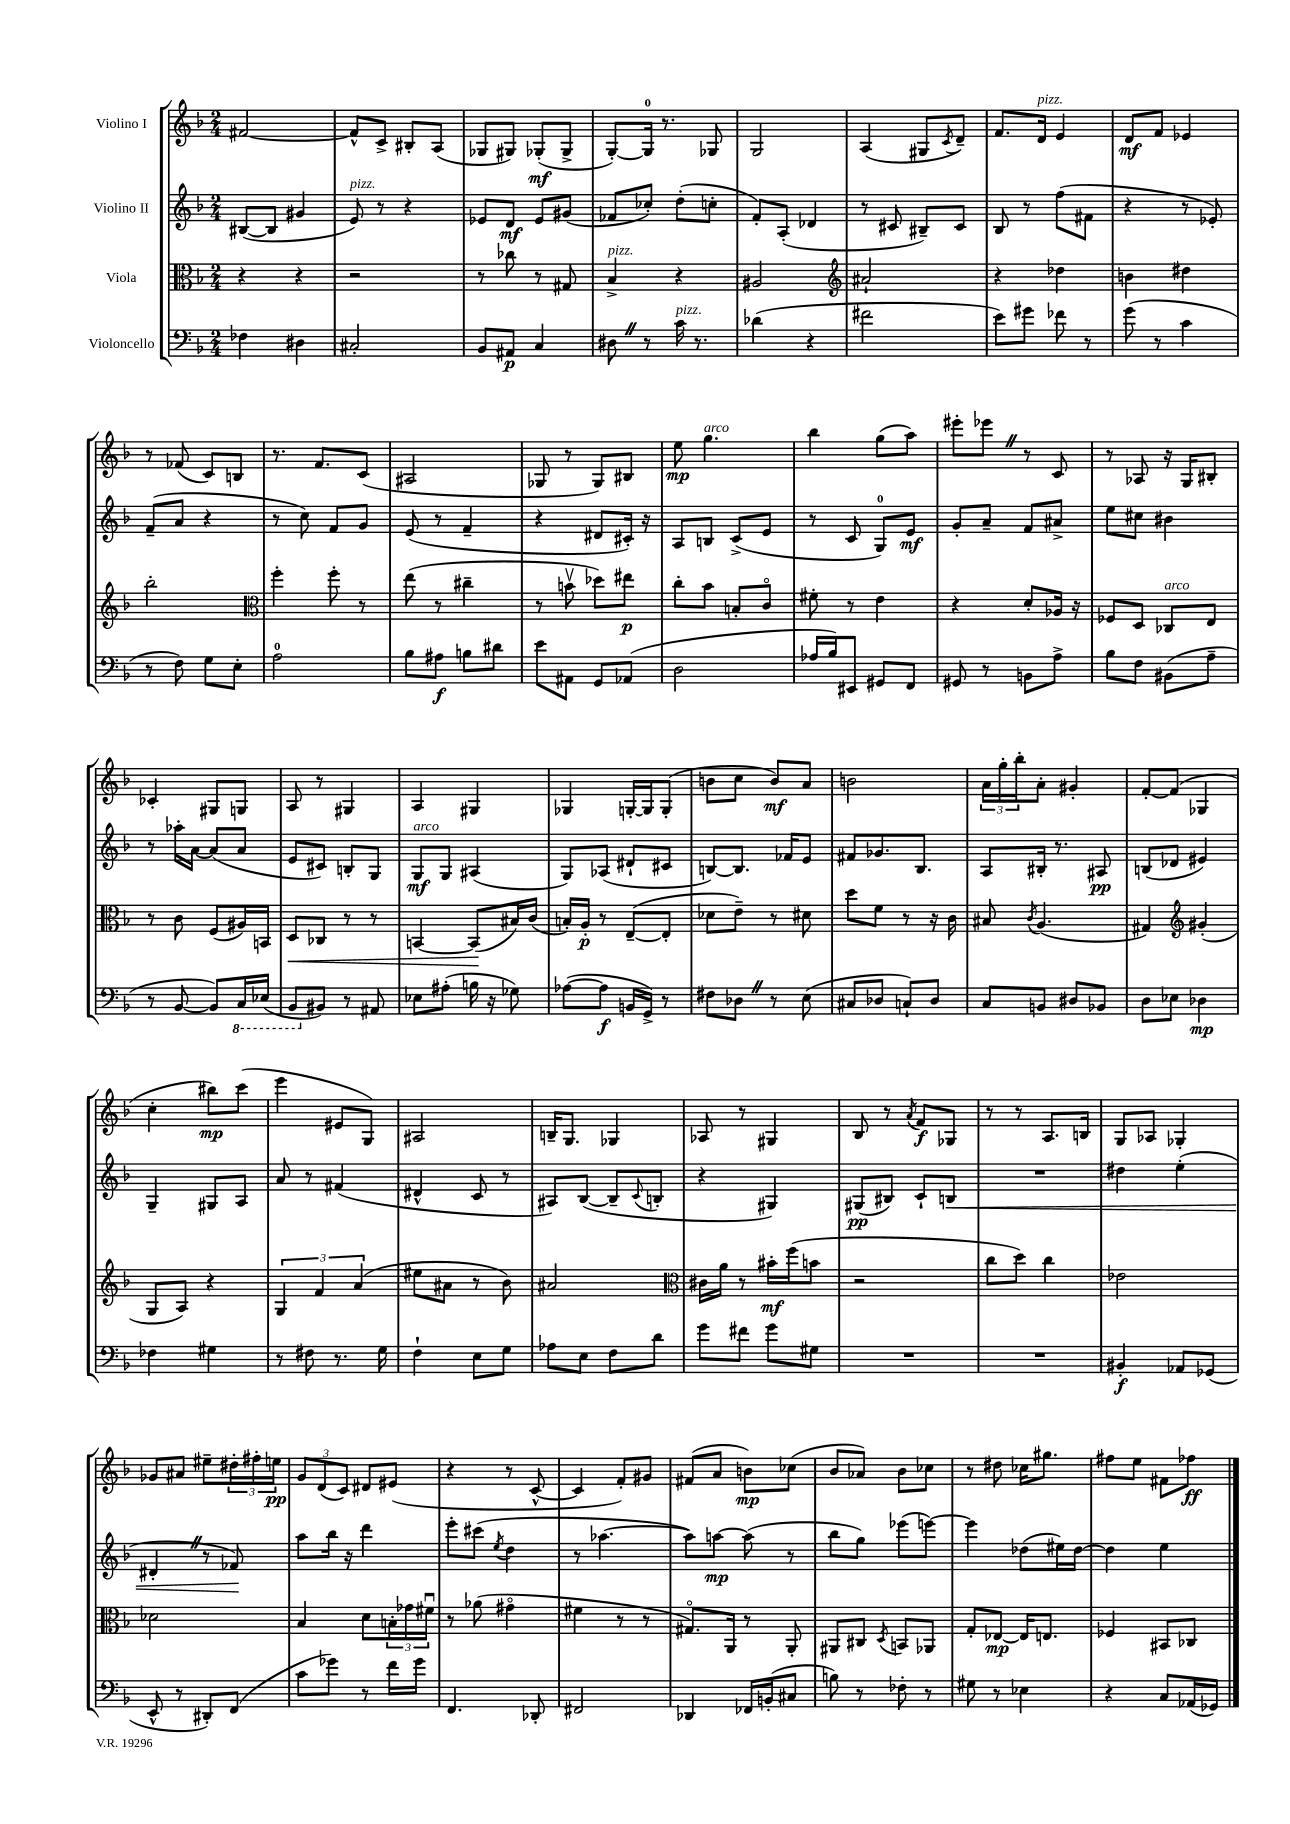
<<
\new StaffGroup <<
\new Staff = "s0" \with { instrumentName = "Violino I" } {
    \clef treble \key f \major \numericTimeSignature \time 2/4
    fis'2~ |
    fis'8-^ c'8-> bis8-. a8( |
    ges8 gis8) ges8-.\mf( ges8-> |
    g8~-.) g16-0 r8. ges8 |
    g2 |
    a4( gis8 \acciaccatura { c'8 } d'8--) |
    f'8. d'16^\markup { \italic "pizz." } e'4 |
    d'8\mf f'8 ees'4 |
    r8 fes'8( c'8) b8 |
    r8. f'8. c'8( |
    ais2 |
    ges8 r8 ges8) bis8 |
    e''8\mp g''4.^\markup { \italic "arco" } |
    bes''4 g''8( a''8) |
    eis'''8-. ees'''8 \once \override BreathingSign.text = \markup { \musicglyph "scripts.caesura.straight" } \breathe r8 c'8 |
    r8 aes8 r16 g16 bis8-. |
    ces'4-. gis8 g8 |
    a8 r8 gis4 |
    a4 gis4 |
    ges4 g16~-. g16 g8-.( |
    b'8 c''8 b'8\mf) a'8 |
    b'2 |
    \tuplet 3/2 { a'16 g''16-. bes''16-. } a'8-. gis'4-. |
    f'8~-. f'8( ges4 |
    c''4-. bis''8\mp) c'''8( |
    e'''4 eis'8 g8) |
    ais2 |
    b16-- g8. ges4 |
    aes8 r8 gis4 |
    bes8 r8 \acciaccatura { a'8 } f'8\f ges8 |
    r8 r8 a8. b16 |
    g8 aes8 ges4-. |
    ges'8 ais'8 eis''8-- \tuplet 3/2 { dis''16-. fis''16-. e''16\pp } |
    \tuplet 3/2 { g'8 d'8( c'8) } dis'8 eis'8( |
    r4 r8 c'8~-^ |
    c'4 f'8-.) gis'8 |
    fis'8( a'8 b'8\mp) ces''8( |
    bes'8 aes'8) bes'8 ces''8 |
    r8 dis''8 ces''16 gis''8. |
    fis''8 e''8 fis'8 fes''8\ff \bar "|." |
}
\new Staff = "s1" \with { instrumentName = "Violino II" } {
    \clef treble \key f \major \numericTimeSignature \time 2/4
    bis8~( bis8 gis'4 |
    e'8^\markup { \italic "pizz." }) r8 r4 |
    ees'8 d'8\mf ees'8 gis'8( |
    fes'8 ces''8-.) d''8-.( c''8-. |
    f'8-.) a8-.( des'4 |
    r8 cis'8 bis8--) cis'8 |
    bes8 r8 f''8( fis'8 |
    r4 r8 ees'8-.) |
    f'8--( a'8 r4 |
    r8 c''8) f'8 g'8 |
    e'8( r8 f'4-- |
    r4 dis'8 cis'16-.) r16 |
    a8 b8 c'8->( e'8 |
    r8 c'8 g8-0) e'8\mf |
    g'8-. a'8-- f'8 ais'8-> |
    e''8 cis''8 bis'4 |
    r8 aes''16-. a'16~ a'8( a'8 |
    e'8 cis'8) b8-. g8 |
    g8\mf^\markup { \italic "arco" } g8 ais4( |
    g8) aes8( dis'8-! cis'8 |
    b8~) b8. fes'16 e'8 |
    fis'8 ges'8. bes8. |
    a8 bis16-. r8. ais8\pp |
    b8( des'8 eis'4) |
    g4-- gis8 a8 |
    a'8 r8 fis'4( |
    dis'4-^ c'8 r8 |
    ais8) bes8~( bes8-- \appoggiatura { c'8 } b8-. |
    r4 gis4) |
    gis8\pp( bis8) c'8-! b8\< |
    R2 |
    dis''4 e''4-.( |
    dis'4-. \once \override BreathingSign.text = \markup { \musicglyph "scripts.caesura.straight" } \breathe r8 fes'8\!) |
    a''8 bes''16 r16 d'''4 |
    e'''8-. cis'''8( \acciaccatura { e''8 } d''4 |
    r8 aes''4.~ |
    aes''8) a''8~\mp a''8( r8 |
    bes''8 g''8) ees'''8( e'''8~) |
    e'''4 des''8( eis''16) des''16~ |
    des''4 e''4 \bar "|." |
}
\new Staff = "s2" \with { instrumentName = "Viola" } {
    \clef alto \key f \major \numericTimeSignature \time 2/4
    r4 r4 |
    r2 |
    r8 ces''8 r8 gis8 |
    bes4->^\markup { \italic "pizz." } r4 |
    ais2 |
    \clef treble ais'2-! |
    r4 des''4 |
    b'4 dis''4 |
    bes''2-. |
    \clef alto f''4-. f''8-. r8 |
    e''8( r8 cis''4-- |
    r8 b'8\upbow des''8) eis''8\p |
    c''8-. bes'8 b8-. c'8\flageolet |
    fis'8-. r8 e'4 |
    r4 d'8-. aes16 r16 |
    fes8 d8 ces8^\markup { \italic "arco" } e8 |
    r8 c'8 f8( ais16) b,16 |
    d8\< ces8 r8 r8 |
    b,4~ b,8\!( bis16) c'16( |
    b16-.) a16-.\p r8 e8~--( e8-. |
    des'8 e'8--) r8 dis'8 |
    d''8 f'8 r8 r16 c'16 |
    bis8 \acciaccatura { c'8 } a4.( |
    gis4) \clef treble gis'4-.( |
    g8 a8) r4 |
    \tuplet 3/2 { g4 f'4 a'4( } |
    eis''8 ais'8 r8 bes'8) |
    ais'2 |
    \clef alto cis'16 a'16 r8 bis'16-.\mf f''16( b'8 |
    r2 |
    c''8 d''8) c''4 |
    ees'2 |
    des'2 |
    bes4 d'8 \tuplet 3/2 { b16-. ges'16 fis'16\downbow } |
    r8 aes'8( gis'4\flageolet |
    fis'4 r8 r8 |
    gis8.\flageolet) a,16 r8 a,8-. |
    ais,8 cis8 \acciaccatura { d8 } b,8 aes,8 |
    g8-. ees8~\mp ees16 e8. |
    fes4 bis,8 ces8 \bar "|." |
}
\new Staff = "s3" \with { instrumentName = "Violoncello" } {
    \clef bass \key f \major \numericTimeSignature \time 2/4
    fes4 dis4 |
    cis2-. |
    bes,8 ais,8\p c4 |
    dis8 \once \override BreathingSign.text = \markup { \musicglyph "scripts.caesura.straight" } \breathe r8 c'16^\markup { \italic "pizz." } r8. |
    des'4( r4 |
    fis'2 |
    e'8) gis'8 fes'8 r8 |
    g'8( r8 c'4 |
    r8 f8) g8 e8-. |
    a2-0 |
    bes8 ais8\f b8 dis'8 |
    e'8 ais,8 g,8 aes,8( |
    d2 |
    aes16 bes16) eis,8 gis,8 f,8 |
    gis,8 r8 b,8 a8-> |
    bes8 f8 bis,8( a8-- |
    r8 bes,8~ bes,8) \ottava #-1 c,16 ees,16( |
    bes,,8 \ottava #0 bis,8) r8 ais,8 |
    ees8 ais8-.( b16 r16 ges8) |
    aes8~( aes8\f b,16 g,16->) r8 |
    fis8 des8 \once \override BreathingSign.text = \markup { \musicglyph "scripts.caesura.straight" } \breathe r8 e8( |
    cis8 des8 c8-!) des8 |
    c8 b,8 dis8 bes,8 |
    d8 ees8 des4\mp |
    fes4 gis4 |
    r8 fis8 r8. g16 |
    f4-! e8 g8 |
    aes8 e8 f8 d'8 |
    g'8 fis'8 g'8 gis8 |
    R2 |
    R2 |
    bis,4-.\f aes,8 ges,8( |
    e,8-^ r8 dis,8-.) f,8( |
    c'8 ges'8) r8 f'16 ges'16 |
    f,4. des,8-. |
    fis,2 |
    des,4 fes,16 b,16-.( cis8 |
    b8) r8 fes8-. r8 |
    gis8 r8 ees4 |
    r4 c8 aes,16( ges,16) \bar "|." |
}
>>
>>
\layout { \context { \Score \remove "Bar_number_engraver" } }
